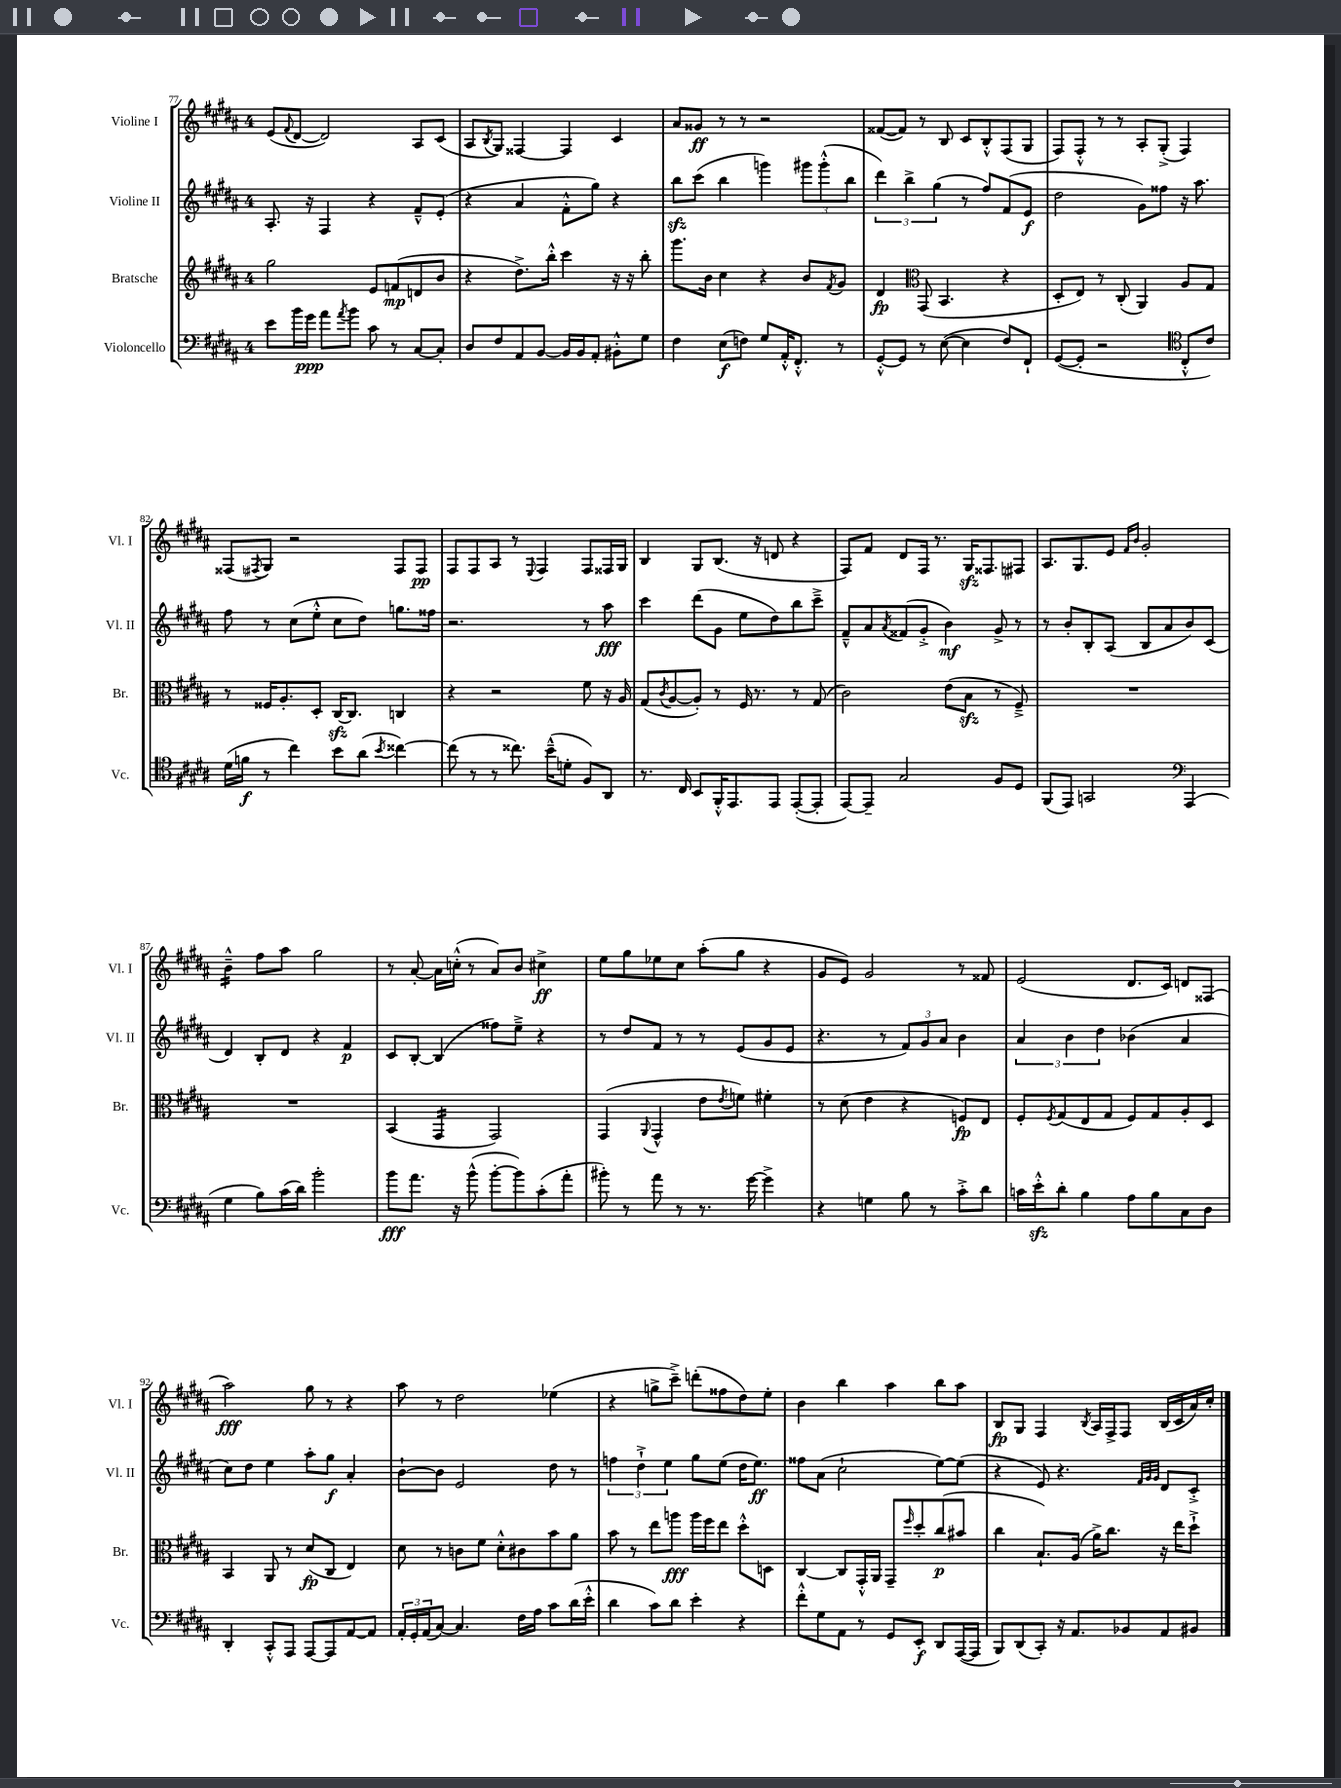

**kern	**kern	**kern	**kern
*staff4	*staff3	*staff2	*staff1
*clefF4	*clefG2	*clefG2	*clefG2
*k[f#c#g#d#a#]	*k[f#c#g#d#a#]	*k[f#c#g#d#a#]	*k[f#c#g#d#a#]
*M4/4	*M4/4	*M4/4	*M4/4
8e	2gg#	8.A#'	(8e
.	.	.	8qqf#
16b	.	.	[8d#
16g#	.	16r	.
8a#	.	4F#	2d#])
8qa#	.	.	.
8b	.	.	.
8c#	8e	4r	.
8r	(8f	.	.
[8C#	8d	8f#~^^	8A#
8C#']	8b	(8e'	(8c#
=	=	=	=
8D#	4r	4r	8A#
.	.	.	8qB
8F#	.	.	8G#)
8AA#	8.dd#^)	4a#	[4F##
[8BB	.	.	.
.	16bb'^^	.	.
16BB]	4ccc#	8f#'^^	4F##]
16BB	.	.	.
8AA#'	.	8gg#)	.
8BB#'^^	16r	4r	4c#
.	16r	.	.
8G#	8bb'	.	.
=	=	=	=
4F#	8.ggg#	8bb	8a#
.	.	(8ccc#	8g##
.	16b	.	.
(8E	4cc#	4bb	8r
8F)	.	.	8r
8G#	4r	4ggg)	2r
16AA#'^^	.	.	.
8.FF#'^^	.	.	.
.	8b	12ggg#	.
.	.	(12ggg#'^^	.
.	8qf#	.	.
8r	8g#	.	.
.	.	12bb	.
=	=	=	=
[8GG#'^^	4d#	6ddd#)	([8f##
8GG#]	.	.	8f##])
.	.	6bb^	.
*	*clefC3	*	*
8r	(8GG#	.	8r
.	.	(6gg#	.
([8E	4.BB	.	8B
4E]	.	8r	8c#
.	.	8ff#)	8B'^^
8F#)	4r	(8f#	(8F#
8FF#`	.	8e	8G#
=	=	=	=
([8GG#	8D#'	2dd#	8F#)
8GG#']	8E)	.	8F#'^^
2r	8r	.	8r
.	(8C#'	.	8r
.	4AA#)	8g#)	8A#'
.	.	8ff##	(8G#'^
*clefC4	*	*	*
8C#'^^	8A#	16r	4F#)
.	.	8.aa#	.
8c#)	8G#	.	.
=	=	=	=
(16d#	8r	8ff#	(8F##
16f	.	.	.
.	.	.	8qF#
8r	16F##	8r	8G#)
.	8.A#'	.	.
4cc#)	.	(8cc#	2r
.	8D#'	8ee'^^	.
8b	[16C#	8cc#	.
.	8.C#]	.	.
(8a#	.	8dd#)	.
8qb	.	.	.
[4cc##)	4C	8.gg	8F#
.	.	.	8F#
.	.	16ff##	.
=	=	=	=
(8cc##]	4r	2.r	8F#
8r	.	.	8F#
8r	2r	.	8A#
8.cc##)	.	.	8r
.	.	.	8qqE
.	.	.	4F#
(16b~^^	.	.	.
8d'	.	.	.
8F#)	8f#	8r	8F#
8AA#	16r	8aa#	16F##
.	16A#	.	16G#
=	=	=	=
8.r	(8G#	4ccc#	4B
.	8qc#	.	.
.	[8A#	.	.
16C#	.	.	.
8BB	8A#'])	(8ddd#	8G#
16FF#'^^	8r	8g#	(8.B
8.EE	.	.	.
.	16F#	8ee	.
.	8.r	.	16r
8EE	.	8dd#)	8d
([8EE'	8r	8bb	4r
8EE']	(8G#	8ccc#~^	.
=	=	=	=
[8EE)	2c#)	8f#~^^	8F#)
8EE~]	.	8a#	8f#
.	.	8qa#	.
2G#	.	(8f##	8d#
.	.	8g#'^	16F#
.	.	.	8.r
.	(8e	4b)	.
.	8B	.	16G#
.	.	.	8.F##
8F#	8r	8g#^	.
8D#	8F#~^)	8r	8F#
=	=	=	=
(8FF#	1r	8r	8.A#
8EE)	.	8b'	.
.	.	.	8.G#
2GG	.	8B'	.
.	.	(8A#	8e
.	.	.	16qqf#
.	.	.	16qqb
.	.	8B	2g#'
.	.	8a#	.
*clefF4	*	*	*
(4AAA#	.	8b)	.
.	.	(8c#	.
=	=	=	=
4G#	1r	4d#)	4b~^^
8B)	.	8B'	8ff#
(16c#	.	8d#	8aa#
16d#)	.	.	.
2b'	.	4r	2gg#
.	.	4f#	.
=	=	=	=
8b	(4BB	8c#	8r
8.a#	.	[8B'	[8a#'
.	4GG#	(4B]	16a#]
16r	.	.	(16cc'^^
(8b^^	.	.	8r
[8b'	2GG#)	8ff##)	8a#)
8b])	.	8ee~^	8b
(8c#'	.	4r	4cc#^
8a#'	.	.	.
=	=	=	=
8b#')	(4GG#	8r	8ee
8r	.	8dd#	8gg#
.	8qqAA#	.	.
8a#	4GG#^^	8f#	8ee-
8r	.	8r	8cc#
8.r	8e	8r	(8aa#'
.	8qe	.	.
.	8f)	(8e	8gg#
[16g#	.	.	.
4g#^]	4f#'	8g#	4r
.	.	8e	.
=	=	=	=
4r	8r	4.r	8g#
.	(8d#	.	8e)
4G	4e	.	2g#
.	.	8r	.
8B	4r	12f#)	.
.	.	12g#	.
8r	.	.	.
.	.	12a#	.
8c#'^	8F)	4b	8r
8d#	8E	.	8f##
=	=	=	=
16c	8F#'	6a#	(2e
16e'^^	.	.	.
.	8qF#	.	.
8d#'	(8G#	.	.
.	.	6b	.
4B	8E	.	.
.	.	6dd#	.
.	8G#	.	.
8A#	8F#)	(4b-	8.d#
8B	8G#	.	.
.	.	.	16c#)
8C#	8A#'	4a#	8d
8D#	8D#	.	(8F##
=	=	=	=
4DD#'	4BB	8cc#)	2aa#)
.	.	8dd#	.
8CC#'^^	8AA#	4ee	.
8AAA#	8r	.	.
[8AAA#	(8d#	8aa#'	8gg#
8AAA#]	8C#	8gg#	8r
[8AA#	4E)	4a#'	4r
8AA#]	.	.	.
=	=	=	=
24AA#'	8d#	[8b`	8aa#
24GG#'	.	.	.
(24AA#	.	.	.
[8C#)	8r	8b]	8r
4.C#]	8c	2e	2dd#
.	8f#	.	.
.	8d#'^^	.	.
16F#	8c#	.	.
16A#	.	.	.
8c#	8b	8dd#	(4ee-
(16d#	8a#	8r	.
16e'^^	.	.	.
=	=	=	=
4d#	8b	6ff	4r
.	8r	.	.
.	.	6dd#`^	.
8c#)	8ee	.	8gg^
.	.	6ee	.
8d#	8aa	.	8ccc#~^)
4e'	16aa	8gg#	(8ddd'
.	16ff#	.	.
.	8ee	(8ee	8ff##
4r	8dd#'^^	16dd#	8dd#)
.	.	8.ee)	.
.	8D	.	8ee'
=	=	=	=
8f#'^^	[4C#	8ff##	4b
8G#	.	(8a#	.
8AA#	8C#]	2cc#`	4bb
8r	16GG#'^^	.	.
.	16AA#	.	.
8GG#	8GG#~	.	4aa#
.	16qqff#	.	.
8EE'	8dd#'	.	.
8DD#	(8cc#	[8ee)	8bb
([16AAA#	8b#	(8ee]	8aa#
16AAA#]	.	.	.
=	=	=	=
8BBB)	4cc#	4r	8B
(8DD#	.	.	8G#
8CC#')	8.B`)	8e)	4F#
16r	.	4.r	.
8.AA#	(16A#	.	.
.	.	.	8qB
.	16a#^)	.	16A#
.	8.cc#	.	16F#^
8BB-	.	.	8F#
.	.	32qqf#	.
.	.	32qqg#	.
.	.	32qqg#	.
8AA#	16r	8d#	(16B
.	16ee	.	16c#
8BB#	8dd#`^	8c#'^	16a#)
.	.	.	16cc#'
==	==	==	==
*-	*-	*-	*-
